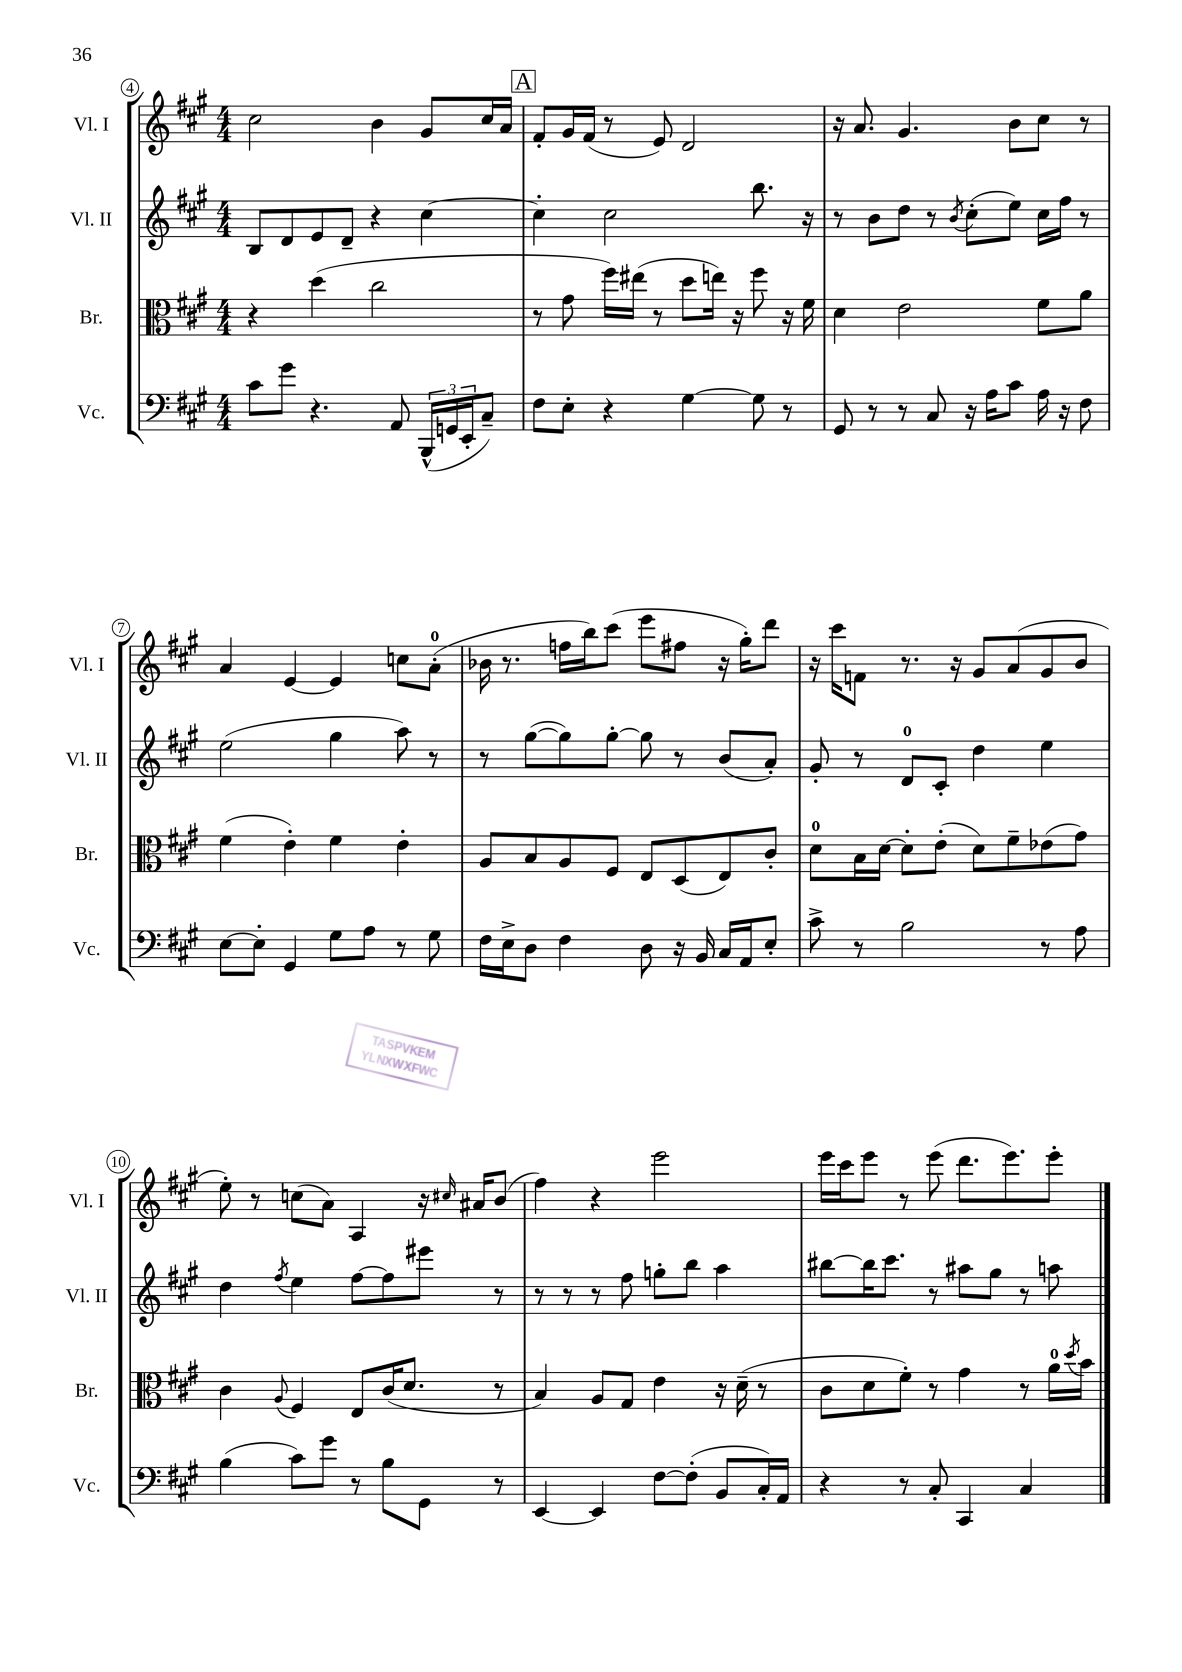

**kern	**kern	**kern	**kern
*part4	*part3	*part2	*part1
*staff4	*staff3	*staff2	*staff1
*I"Vc.	*I"Br.	*I"Vl. II	*I"Vl. I
*I'Vc.	*I'Br.	*I'Vl. II	*I'Vl. I
*clefF4	*clefC3	*clefG2	*clefG2
*k[f#c#g#]	*k[f#c#g#]	*k[f#c#g#]	*k[f#c#g#]
*M4/4	*M4/4	*M4/4	*M4/4
=4	=4	=4	=4
8c#\L	4r	8B/L	2cc#\
8g#\J	.	8d/	.
4.r	(4dd\	8e/	.
.	.	8d~/J	.
.	2cc#\	4r	4b\
8AA/	.	.	.
(24BBB^^/LL	.	[4cc#\	8g#/L
24GGn/	.	.	.
24EE'/J	.	.	.
8C#~/J)	.	.	16cc#/L
.	.	.	16a/JJ
!!LO:REH:place=s1:t=A
=5	=5	=5	=5
8F#\L	8r	4cc#'\]	8f#'/L
8E'\J	8g#\	.	16g#/L
.	.	.	(16f#/JJ
4r	16ff#\LL)	2cc#\	8r
.	(16ee#X\JJ	.	.
.	8r	.	8e/)
[4G#\	8dd\L	.	2d/
.	16een\Jk)	.	.
.	16r	.	.
8G#\]	8ff#\	8.bb\	.
8r	16r	.	.
.	16f#\	16r	.
=6	=6	=6	=6
8GG#/	4d\	8r	16r
.	.	.	8.a/
8r	.	8b\L	.
8r	2e\	8dd\J	4.g#/
8C#/	.	8r	.
.	.	8qb/	.
16r	.	(8cc#'\L	.
16A\KL	.	.	.
8c#\J	.	8ee\J)	8b\L
16A\	8f#\L	16cc#\LL	8cc#\J
16r	.	16ff#\JJ	.
8F#\	8a\J	8r	8r
!!LO:LB:g=z
=7	=7	=7	=7
[8E\L	(4f#\	(2ee\	4a/
8E'\J]	.	.	.
4GG#/	4e'\)	.	[4e/
8G#\L	4f#\	4gg#\	4e/]
8A\J	.	.	.
8r	4e'\	8aa\)	8ccn\L
8G#\	.	8r	(8a'\J
=8	=8	=8	=8
16F#\LL	8A/L	8r	16b-X\
16E^\J	.	.	8.r
8D\J	8B/	([8gg#\L	.
4F#\	8A/	8gg#\])	16ffn\LL
.	.	.	16bb\J)
.	8F#/J	[8gg#'\J	(8ccc#\J
8D\	8E/L	8gg#\]	8eee\L
16r	(8D/	8r	8ff#X\J
16BB/	.	.	.
16C#/LL	8E/)	(8b/L	16r
16AA/J	.	.	16gg#'\KL)
8E'/J	8c#'/J	8a'/J)	8ddd\J
=9	=9	=9	=9
8c#^\	8d\L	8g#'/	16r
.	.	.	16ccc#\KL
8r	16B\L	8r	8fn\J
.	[16d\JJ	.	.
2B\	8d'\L]	8d/L	8.r
.	(8e'\J	8c#'/J	.
.	.	.	16r
.	8d\L)	4dd\	8g#/L
.	8f#~\	.	(8a/
8r	(8e-X\	4ee\	8g#/
8A\	8g#\J)	.	8b/J
!!LO:LB:g=z
=10	=10	=10	=10
(4B\	4c#\	4dd\	8ee'\)
.	.	.	8r
.	8qqA/	8qff#/	.
8c#\L)	4F#/	4ee\	(8ccn\L
8g#\J	.	.	8a\J)
8r	8E/L	[8ff#\L	4A/
8B\L	(16c#/K	8ff#\]	.
.	8.d/J	.	.
8GG#\J	.	8eee#X\J	16r
.	.	.	16qqcc#X/
.	.	.	16a#X/KL
8r	8r	8r	(8b/J
=11	=11	=11	=11
[4EE/	4B/)	8r	4ff#\)
.	.	8r	.
4EE/]	8A/L	8r	4r
.	8G#/J	8ff#\	.
[8F#\L	4e\	8ggn'\L	2eee\
(8F#'\J]	.	8bb\J	.
8BB/L	16r	4aa\	.
.	(16d~\	.	.
16C#'/L)	8r	.	.
16AA/JJ	.	.	.
=12	=12	=12	=12
4r	8c#\L	[8bb#X\L	16eee\LL
.	.	.	16ccc#\J
.	8d\	16bb#\K]	8eee\J
.	.	8.ccc#\J	.
8r	8f#'\J)	.	8r
8C#'/	8r	8r	(8eee\
4CC#/	4g#\	8aa#X\L	8.ddd\L
.	.	8gg#\J	.
.	.	.	8.eee\)
4C#/	8r	8r	.
.	16a\LL	8aan\	8eee'\J
.	8qdd/	.	.
.	16b\JJ	.	.
==	==	==	==
*-	*-	*-	*-
